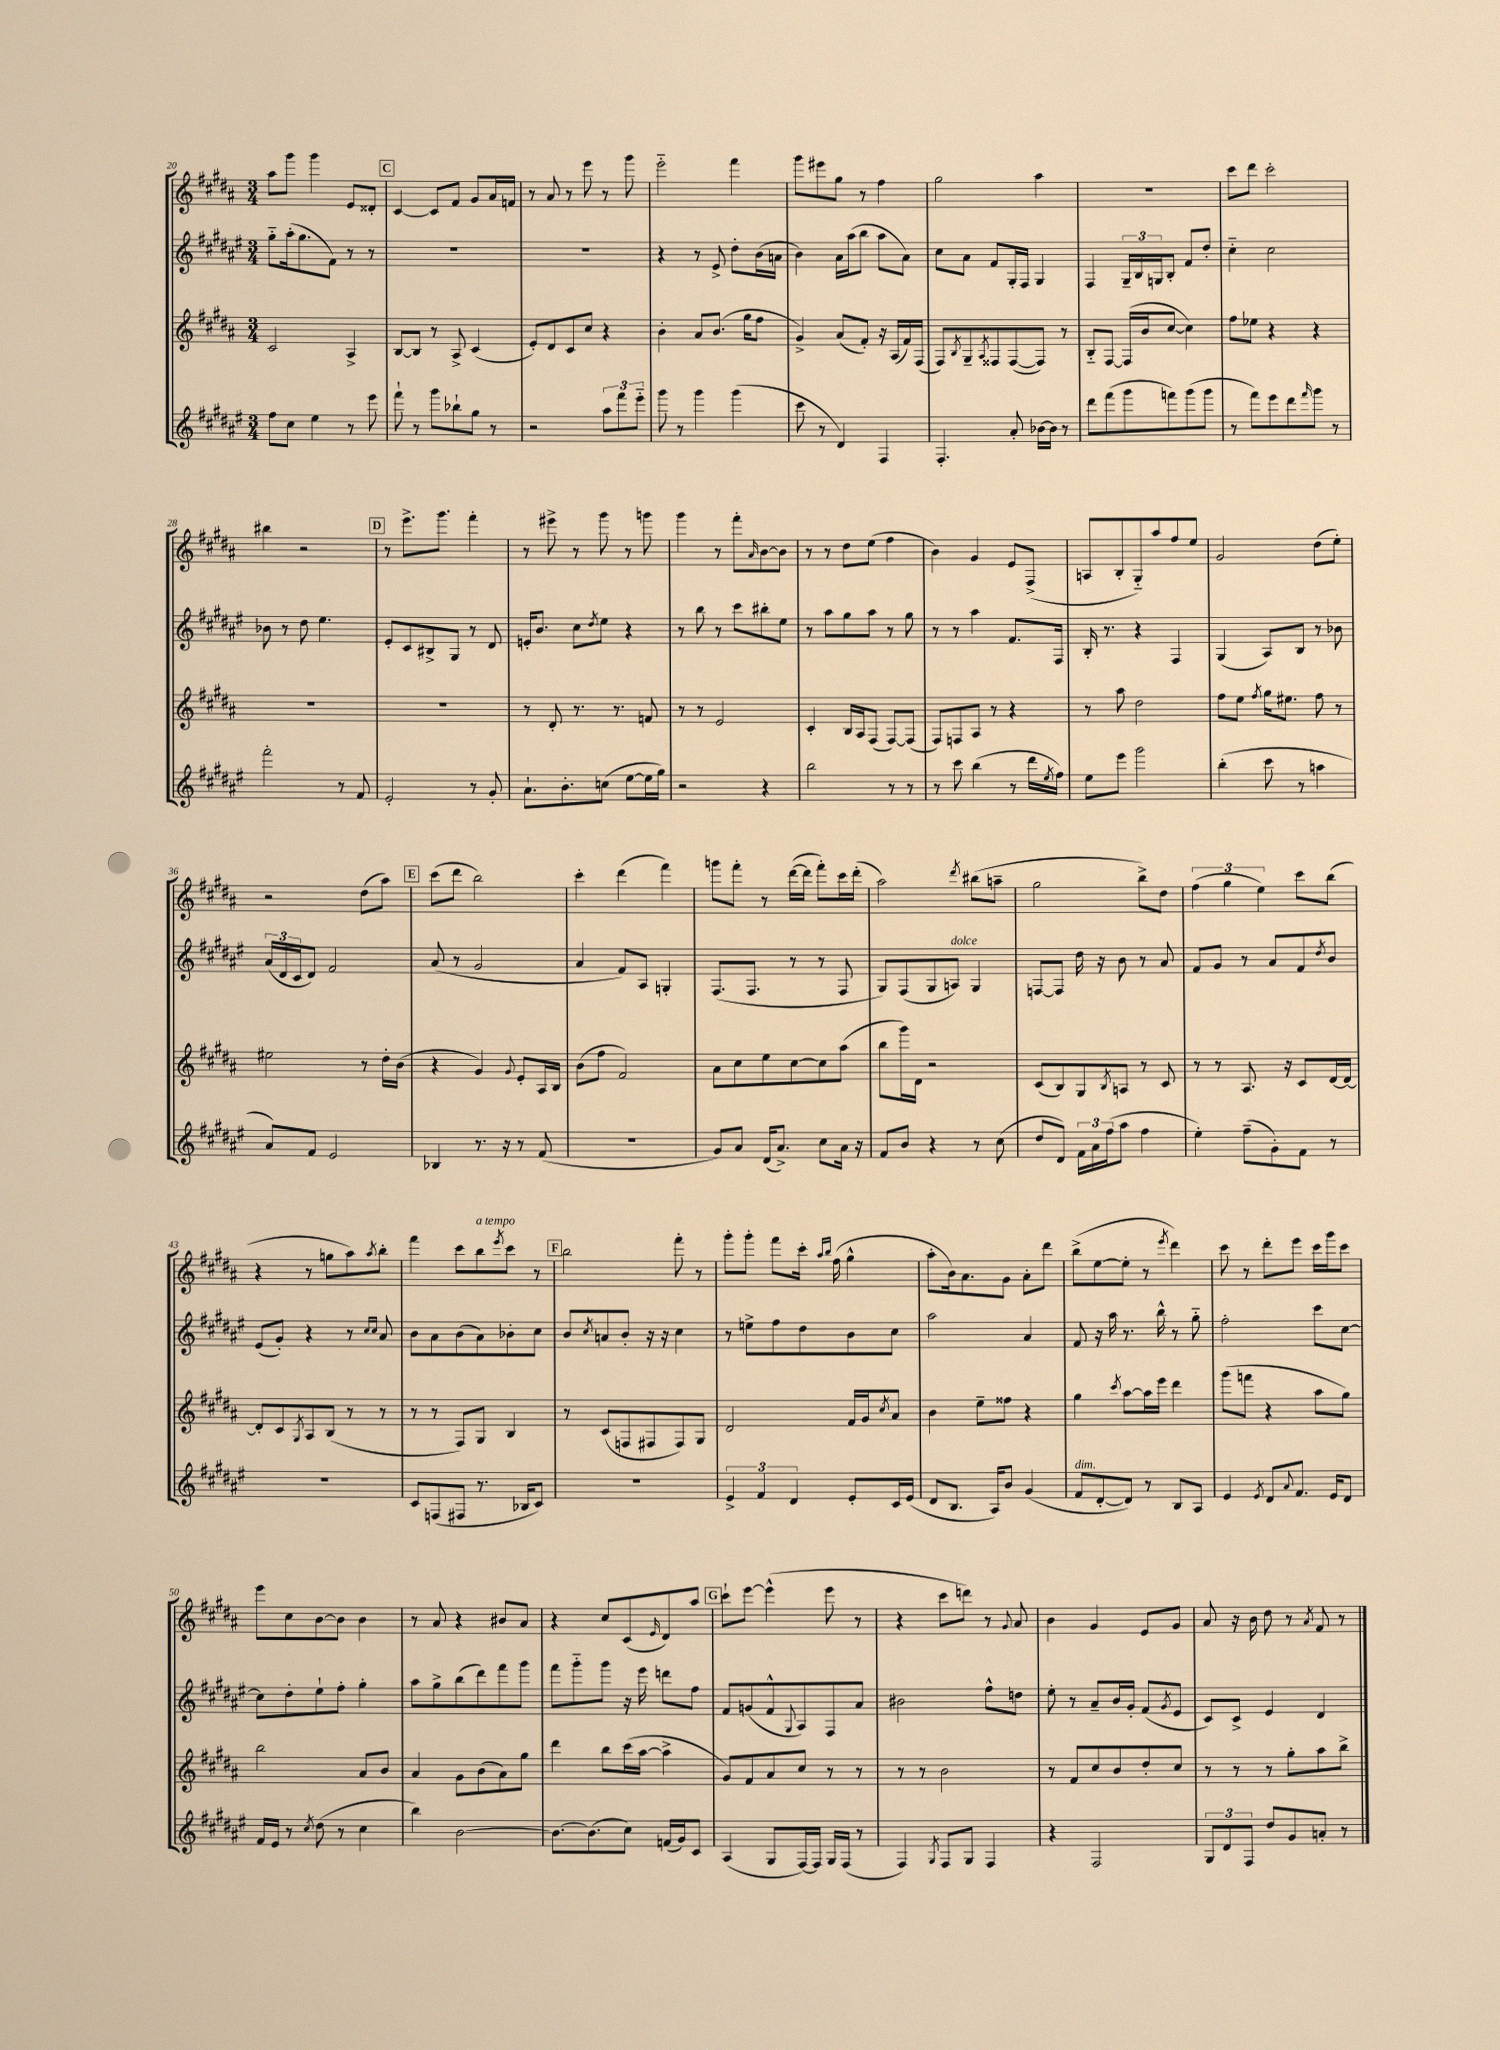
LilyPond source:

<<
\new StaffGroup <<
\new Staff = "s0" {
    \clef treble \key b \major \numericTimeSignature \time 3/4
    ais''8 gis'''8 gis'''4 e'8 disis'8-. |
    \mark \markup { \box "C" } cis'4~ cis'8 fis'8 gis'8 ais'16 f'16 |
    r8 ais'8 r8 e'''8 r8 gis'''8 |
    e'''2-_ fis'''4 |
    gis'''8 eis'''8 gis''8 r8 fis''4 |
    gis''2 ais''4 |
    R2. |
    cis'''8 dis'''8 cis'''2-. |
    bis''4 r2 |
    \mark \markup { \box "D" } r8 e'''8.-> gis'''8. fis'''4-. |
    r8 eis'''8-> r8 gis'''8 r8 g'''8 |
    gis'''4 r8 fis'''8-. \grace { ais'16 } b'8~ b'8 |
    r8 r8 dis''8 e''8( fis''4 |
    b'4) gis'4 e'8 fis8->( |
    a8 b8-. gis8-_) ais''8 fis''8 e''8 |
    gis'2 dis''8( e''8-.) |
    r2 dis''8( ais''8) |
    \mark \markup { \box "E" } cis'''8( dis'''8 b''2) |
    cis'''4-. dis'''4( fis'''4) |
    g'''8 fis'''8-. r8 dis'''16~( dis'''16 fis'''8-.) cis'''16 dis'''16-.( |
    ais''2) \acciaccatura { dis'''8 } bis''8( a''8-- |
    gis''2 b''8->) dis''8 |
    \tuplet 3/2 { fis''4( gis''4 e''4) } cis'''8 b''8( |
    r4 r8 g''8 ais''8) \acciaccatura { ais''8 } b''8-. |
    fis'''4 cis'''8 b''8^\markup { \italic "a tempo" } \acciaccatura { e'''8 } cis'''8 r8 |
    \mark \markup { \box "F" } b''2 fis'''8-. r8 |
    gis'''8-. gis'''8-. fis'''8 cis'''16-. \grace { ais''16 b''16 } fis''16( gis''4-^ |
    ais''8-. b'16) ais'8. gis'8 ais'8-. dis'''8 |
    b''8->( e''8~ e''8-. r8 \acciaccatura { e'''8 } dis'''4) |
    cis'''8 r8 dis'''8-. e'''8 cis'''16 gis'''16 cis'''8 |
    e'''8 cis''8 b'8~ b'8 b'4 |
    r8 ais'8 r4 bis'8 ais'8 |
    r4 cis''8 cis'8( \grace { e'16 } dis'8) ais''8 |
    \mark \markup { \box "G" } cis'''8-! e'''8~ e'''4-^( e'''8 r8 |
    r4 cis'''8 d'''8) r8 \appoggiatura { gis'8 } ais'8 |
    b'4 gis'4 e'8 gis'8 |
    ais'8 r16 b'16 dis''8 r8 \acciaccatura { ais'8 } fis'8 r8 \bar "|." |
}
\new Staff = "s1" {
    \clef treble \key fis \major \numericTimeSignature \time 3/4
    gis''8-_ ais''16-.( gis''8. fis'8) r8 r8 |
    \mark \markup { \box "C" } R2. |
    R2. |
    r4 r8 eis'8-> dis''8-. b'16( a'16 |
    b'4) ais'16 ais''16( b''8 ais''8 ais'8) |
    cis''8 ais'8 fis'8 gis16-. fis16 gis4 |
    fis4 \tuplet 3/2 { gis16-- b16 g16 } b8-. fis'8 dis''8-. |
    cis''4-_ cis''2 |
    bes'8 r8 dis''8 eis''4. |
    \mark \markup { \box "D" } eis'8-. cis'8 bis8-> gis8 r8 dis'8 |
    e'16-. b'8. cis''8 \acciaccatura { dis''8 } eis''8 r4 |
    r8 b''8 r8 cis'''8 bis''8-. eis''8 |
    r8 ais''8 gis''8 ais''8 r8 gis''8 |
    r8 r8 ais''4 fis'8. fis16 |
    b16-. r8. r4 fis4 |
    gis4( ais8) b8 r8 bes'8 |
    \tuplet 3/2 { ais'16( dis'16 cis'16 } dis'8) fis'2 |
    \mark \markup { \box "E" } ais'8( r8 gis'2 |
    ais'4 fis'8) ais8 g4-. |
    fis8.( fis8. r8 r8 fis8 |
    gis8) fis8( gis8 a8^\markup { \italic "dolce" }) gis4 |
    f8~ f8 dis''16 r16 b'8 r8 ais'8 |
    fis'8 gis'8 r8 ais'8 fis'8 \acciaccatura { dis''8 } b'8 |
    eis'8( gis'8-.) r4 r8 \grace { cis''16 cis''16 } ais'8 |
    b'8 ais'8 b'8( ais'8) bes'8-. cis''8 |
    \mark \markup { \box "F" } b'8 \acciaccatura { cis''8 } a'8 b'8-. r16 r16 cis''4 |
    r8 e''8-> fis''8 dis''8 b'8 cis''8 |
    ais''2 ais'4 |
    fis'8 r16 ais''16 r8. b''16-^ r8 gis''8-_ |
    fis''2-. cis'''8 cis''8~ |
    cis''8 dis''8-. eis''8-! fis''8-. gis''4-. |
    ais''8 gis''8-> b''8( dis'''8) fis'''8 gis'''8 |
    fis'''8 gis'''8-_ gis'''8 r16 eis'''16 d'''8 fis''8 |
    \mark \markup { \box "G" } fis'8 g'8( fis'8-^ \appoggiatura { gis8 } ais8) fis8 ais'8 |
    bis'2 fis''8-^ d''8 |
    eis''8-. r8 ais'8-- b'16 gis'16-. fis'8( \acciaccatura { gis'8 } eis'8 |
    cis'8) cis'8-> eis'4 dis'4 \bar "|." |
}
\new Staff = "s2" {
    \clef treble \key b \major \numericTimeSignature \time 3/4
    cis'2 ais4-> |
    \mark \markup { \box "C" } b8~ b8 r8 ais8-> cis'4( |
    e'8-.) dis'8 cis'8 cis''8 r4 |
    b'4-. ais'8 b'8.( gis''16 fis''8 |
    gis'4->) ais'8( fis'8-.) r16 ais16( fis'16) fis16( |
    fis8) \acciaccatura { b8 } gis8-- \acciaccatura { ais8 } fisis8 fisis8~( fisis8) r8 |
    b8-_ fis8~ fis16( b'16 cis''8~ cis''4) |
    fis''8 ees''8 r4 r4 |
    R2. |
    \mark \markup { \box "D" } R2. |
    r8 dis'8-. r8. r8. f'8 |
    r8 r8 e'2 |
    cis'4-. b16 ais16 fis8( fis8~) fis8( |
    fis8) f8 ais8 r8 r4 |
    r8 ais''8 dis''2 |
    fis''8 e''8 \acciaccatura { fis''8 } gis''16 eis''8. fis''8 r8 |
    eis''2 r8 dis''16-. b'16( |
    \mark \markup { \box "E" } r4 gis'4) \appoggiatura { gis'8 } e'8-. ais16 b16 |
    b'8( fis''8 fis'2) |
    ais'8 cis''8 e''8 cis''8~ cis''8 ais''8( |
    b''8 gis'''16) dis'16 r2 |
    cis'8( b8) gis8 \acciaccatura { b8 } a8 r8 cis'8 |
    r8 r8 ais8. r16 cis'8 dis'16~ dis'16~ |
    dis'8-. cis'8 \acciaccatura { gis8 } ais8 b8( r8 r8 |
    r8 r8 fis8) gis8 b4 |
    \mark \markup { \box "F" } r8 cis'8( f8 fis8 fis8) gis8 |
    dis'2 fis'16 gis'16 \acciaccatura { cis''8 } ais'8 |
    b'4 e''8-- fisis''8 r4 |
    gis''4 \acciaccatura { cis'''8 } ais''8~ ais''16 e'''16 dis'''4 |
    gis'''8( f'''8 r4 ais''8 gis''8) |
    b''2 ais'8 b'8 |
    ais'4 gis'8 b'8( ais'8) gis''8 |
    dis'''4 b''8 cis'''16( ais''16~ ais''4-> |
    \mark \markup { \box "G" } gis'8) fis'8 ais'8 cis''8 r8 r8 |
    r8 r8 b'2 |
    r8 fis'8 cis''8 b'8 dis''8-. cis''8 |
    r8 r8 r8 gis''8-. ais''8 b''8-> \bar "|." |
}
\new Staff = "s3" {
    \clef treble \key fis \major \numericTimeSignature \time 3/4
    fis''8 cis''8 eis''4 r8 eis'''8 |
    \mark \markup { \box "C" } fis'''8-! r8 gis'''8 bes''8-! gis''8 r8 |
    r2 \tuplet 3/2 { ais''8 fis'''8 eis'''8-_ } |
    gis'''8 r8 gis'''4 gis'''4( |
    cis'''8 r8 dis'4) fis4 |
    fis4.-. ais'8-. bes'16~ bes'16 r8 |
    dis'''8 fis'''8( gis'''8 f'''8) gis'''8( gis'''8 |
    r8 fis'''8) eis'''8 dis'''8 \grace { fis'''16 } gis'''8 r8 |
    fis'''2-. r8 fis'8 |
    \mark \markup { \box "D" } eis'2-. r8 gis'8-. |
    ais'8.-! b'8.-. c''8( eis''8~ eis''16 gis''16) |
    r2 r4 |
    b''2 r8 r8 |
    r8 cis'''8 b''4( r8 dis'''16 \acciaccatura { eis''8 } fis''16) |
    eis''8 eis'''8 gis'''2 |
    b''4-.( cis'''8 r8 a''4 |
    ais'8) fis'8 eis'2 |
    \mark \markup { \box "E" } bes4 r8. r16 r8 fis'8( |
    R2. |
    gis'8) ais'8 dis'16( ais'8.->) cis''8 ais'16 r16 |
    fis'8 b'8 r4 r8 cis''8( |
    dis''8 dis'8) \tuplet 3/2 { fis'16 ais'16 fis''16( } ais''8 fis''4 |
    eis''4-.) fis''8--( gis'8-.) fis'8 r8 |
    R2. |
    cis'8 f8( fis8 r8. bes16 cis'8) |
    \mark \markup { \box "F" } R2. |
    \tuplet 3/2 { eis'4-> fis'4 dis'4 } eis'8-. cis'16 eis'16( |
    dis'8 b8. ais16) b'8 gis'4( |
    fis'8^\markup { \italic "dim." } dis'8~-. dis'8) r8 b8 ais8 |
    eis'4 \acciaccatura { eis'8 } dis'8 \appoggiatura { ais'8 } fis'8. eis'16 dis'8 |
    fis'16 eis'16 r8 \acciaccatura { cis''8 } dis''8( r8 cis''4 |
    b''4) b'2~ |
    b'8.~ b'8.( cis''8) f'16( gis'16) cis'8 |
    \mark \markup { \box "G" } ais4( gis8 fis16~) fis16 gis16 fis16( r8 |
    fis4) \acciaccatura { gis8 } fis8 gis8 fis4 |
    r4 fis2 |
    \tuplet 3/2 { gis8 dis'8 fis8 } dis''8 gis'8 a'8-. r8 \bar "|." |
}
>>
>>
\layout { \context { \Score currentBarNumber = #20 } }
